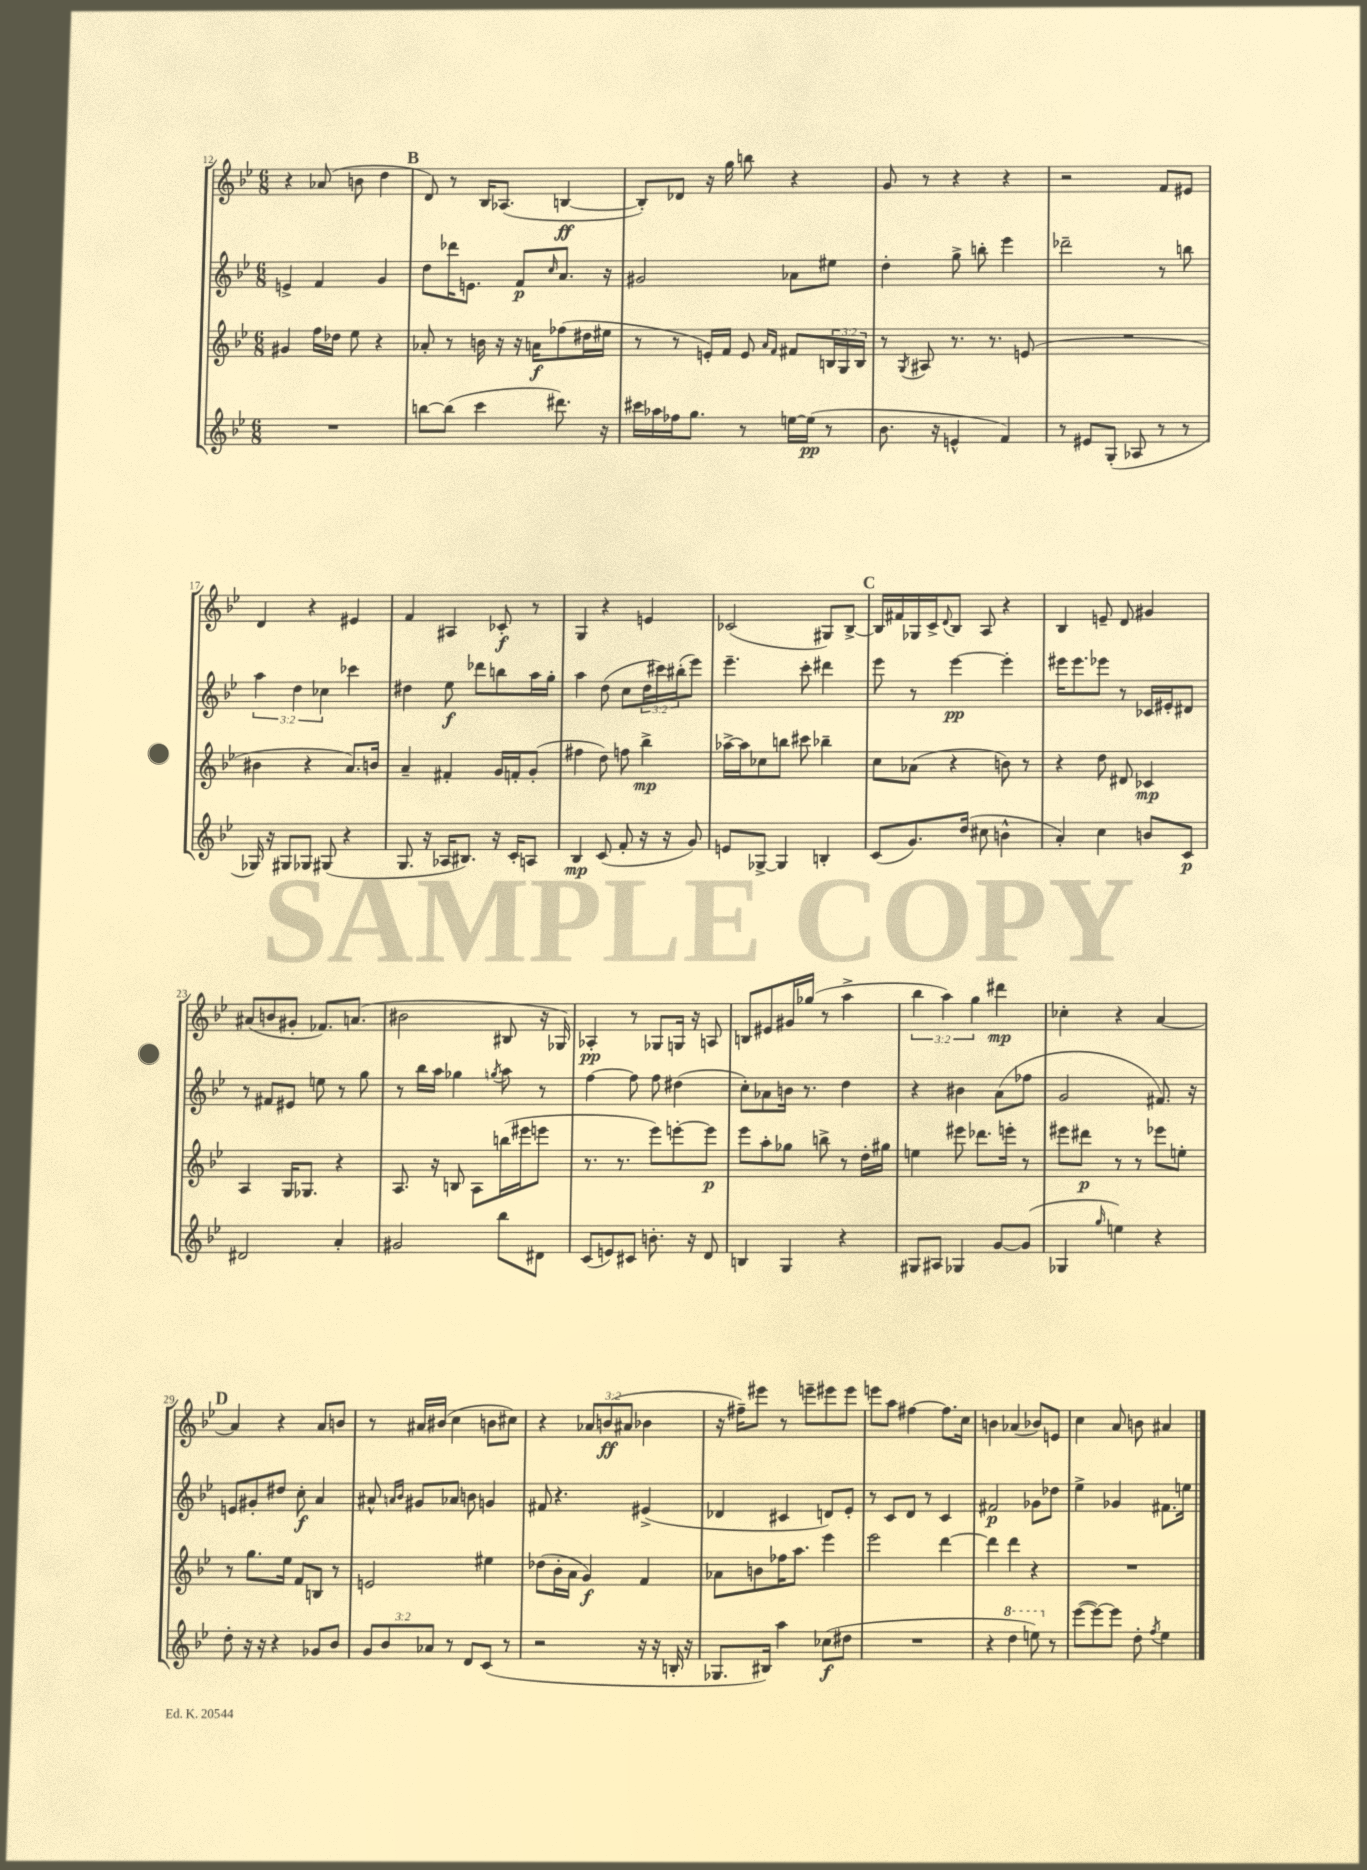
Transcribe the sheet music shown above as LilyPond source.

<<
\new StaffGroup <<
\new Staff = "s0" {
    \clef treble \key bes \major \numericTimeSignature \time 6/8 \override Staff.TupletNumber.text = #tuplet-number::calc-fraction-text
    r4 aes'8( b'8 d''4 |
    \mark \markup { \bold "B" } d'8) r8 bes16 aes8.( b4~\ff |
    b8-.) des'8 r16 g''16 b''8 r4 |
    g'8 r8 r4 r4 |
    r2 f'8 eis'8 |
    d'4 r4 eis'4 |
    f'4 ais4 ces'8-.\f r8 |
    g4 r4 e'4 |
    ces'2( gis8) bes8~-> |
    \mark \markup { \bold "C" } bes16 fis'16 ges16 c'16-> \appoggiatura { d'8 } bes8 a8 r4 |
    bes4 e'8-- d'8 gis'4 |
    ais'8( b'8 gis'8-. fes'8.) a'8.( |
    bis'2 bis8 r16 ges16) |
    aes4-.\pp r8 ges8 g16 r16 a8 |
    b8 eis'8 gis'16 ges''16( r8 a''4-> |
    \tuplet 3/2 { bes''4 a''4) g''4 } dis'''4\mp |
    ces''4-. r4 a'4~ |
    \mark \markup { \bold "D" } a'4 r4 a'8 b'8 |
    r8 ais'16 bis'16( c''4 b'8 cis''8) |
    r4 \tuplet 3/2 { aes'8 b'8\ff( ais'8 } bes'4 |
    r16 fis''16--) eis'''8 r8 e'''8-- eis'''8 eis'''8 |
    e'''8 a''8 fis''4~ fis''8. c''16 |
    b'4 aes'4( bes'8) e'8 |
    c''4 a'8 b'8 ais'4 \bar "|." |
}
\new Staff = "s1" {
    \clef treble \key bes \major \numericTimeSignature \time 6/8 \override Staff.TupletNumber.text = #tuplet-number::calc-fraction-text
    e'4-> f'4 g'4 |
    \mark \markup { \bold "B" } d''8 des'''16 e'8. f'8\p \grace { c''16 } a'8. r16 |
    gis'2 aes'8 eis''8 |
    d''4-. g''8-> b''8-. ees'''4 |
    des'''2-- r8 b''8 |
    \tuplet 3/2 { a''4 d''4 ces''4 } ces'''4 |
    dis''4 ees''8\f des'''8 b''8 a''16 g''16-. |
    a''4 d''8( c''8 \tuplet 3/2 { d''16 cis'''16) bis''16-.( } ees'''8) |
    ees'''4.-- c'''8-. dis'''4 |
    \mark \markup { \bold "C" } ees'''8 r8 ees'''4~\pp ees'''4-. |
    eis'''16 eis'''8. ees'''8 r8 ces'16 eis'16-. dis'8 |
    r8 fis'8 eis'8 e''8 r8 g''8 |
    r8 bes''16 a''16 ges''4 \acciaccatura { g''8 } a''8 r8 |
    f''4~ f''8 f''8 dis''4( |
    c''8-.) aes'8 b'16 r8. d''4 |
    r4 bis'4 a'8( fes''8 |
    g'2 fis'8.) r16 |
    \mark \markup { \bold "D" } e'8 gis'8-. dis''8 c''8-.\f a'4 |
    ais'8-^ \grace { a'16 bes'16 } gis'8 aes'8 b'8 g'4 |
    fis'8 r4. eis'4->( |
    des'4 cis'4 d'8) ees'8-. |
    r8 c'8 d'8 r8 c'4 |
    fis'2\p ges'8 des''8 |
    ees''4-> ges'4 fis'8. e''16 \bar "|." |
}
\new Staff = "s2" {
    \clef treble \key bes \major \numericTimeSignature \time 6/8 \override Staff.TupletNumber.text = #tuplet-number::calc-fraction-text
    gis'4 f''16 des''16 ees''8 r4 |
    \mark \markup { \bold "B" } aes'8-. r8 b'16 r16 r16 a'16\f fes''8( dis''16 eis''16 |
    r8 r8 e'16-.) f'16 e'8 \grace { a'16 f'16 } fis'8 \tuplet 3/2 { b16 g16 b16 } |
    r8 \acciaccatura { g8 } ais8 r8. r8. e'8( |
    R2. |
    bis'4 r4 a'8.) b'16 |
    a'4-- fis'4-. g'16 f'16-. g'8-.( |
    fis''4 d''8) f''8 bes''4->\mp |
    aes''16~-> aes''16 ces''8 b''8 cis'''8 bes''4-- |
    \mark \markup { \bold "C" } c''8 aes'8( r4 b'8) r8 |
    r4 d''8 dis'8 ces'4\mp |
    a4 g16 ges8. r4 |
    a8. r16 b8 a8 b''16( eis'''16 e'''8 |
    r8. r8. ees'''8) e'''8~-. e'''8\p |
    ees'''8 a''8-. ges''8 b''8-> r8 d''16-. gis''16 |
    e''4 eis'''8 des'''8. e'''16-. r8 |
    eis'''8 dis'''8\p r8 r8 ees'''8 e''8-. |
    \mark \markup { \bold "D" } r8 g''8. ees''16 f'8 b8 r8 |
    e'2 eis''4 |
    des''8( bes'16-. a'16 g'4\f) f'4 |
    aes'8 b'8 fes''16 a''8. ees'''4 |
    ees'''2 d'''4~ |
    d'''4 d'''4 r4 |
    R2. \bar "|." |
}
\new Staff = "s3" {
    \clef treble \key bes \major \numericTimeSignature \time 6/8 \override Staff.TupletNumber.text = #tuplet-number::calc-fraction-text
    R2. |
    \mark \markup { \bold "B" } b''8~ b''8( c'''4 dis'''8.) r16 |
    cis'''16 aes''16 fes''16 g''8. r8 e''16~ e''16\pp( r8 |
    bes'8. r16 e'4-^ f'4) |
    r8 eis'8 g8-.( aes8 r8 r8 |
    ges16) r16 gis8 ges8 gis8( r4 |
    g8. r16 aes16 bis8.) r16 c'16-. a8 |
    bes4\mp c'8( f'8-. r16 r16 g'8) |
    e'8 ges8~-> ges4 b4-. |
    \mark \markup { \bold "C" } c'8( g'8.) d''16( cis''8 b'4-^ |
    a'4-.) c''4 b'8 c'8\p |
    dis'2 a'4-. |
    gis'2 bes''8 dis'8 |
    c'8( e'8) cis'8 b'8.-. r16 d'8 |
    b4 g4 r4 |
    gis8 ais8 ges4 g'8~ g'8( |
    ges4 \grace { g''16 } e''4) r4 |
    \mark \markup { \bold "D" } d''8-. r16 r16 r4 ges'8 bes'8 |
    \tuplet 3/2 { g'8 bes'8 aes'8 } r8 d'8 c'8( r8 |
    r2 r16 r16 b16-. r16 |
    ges8. bis16) a''4 ces''8\f( dis''8 |
    R2. |
    r4 \ottava #1 d'''4 e'''8) \ottava #0 r8 |
    ees'''8~( ees'''8~) ees'''8 d''8-. \acciaccatura { f''8 } ees''4 \bar "|." |
}
>>
>>
\layout { \context { \Score currentBarNumber = #12 } }
